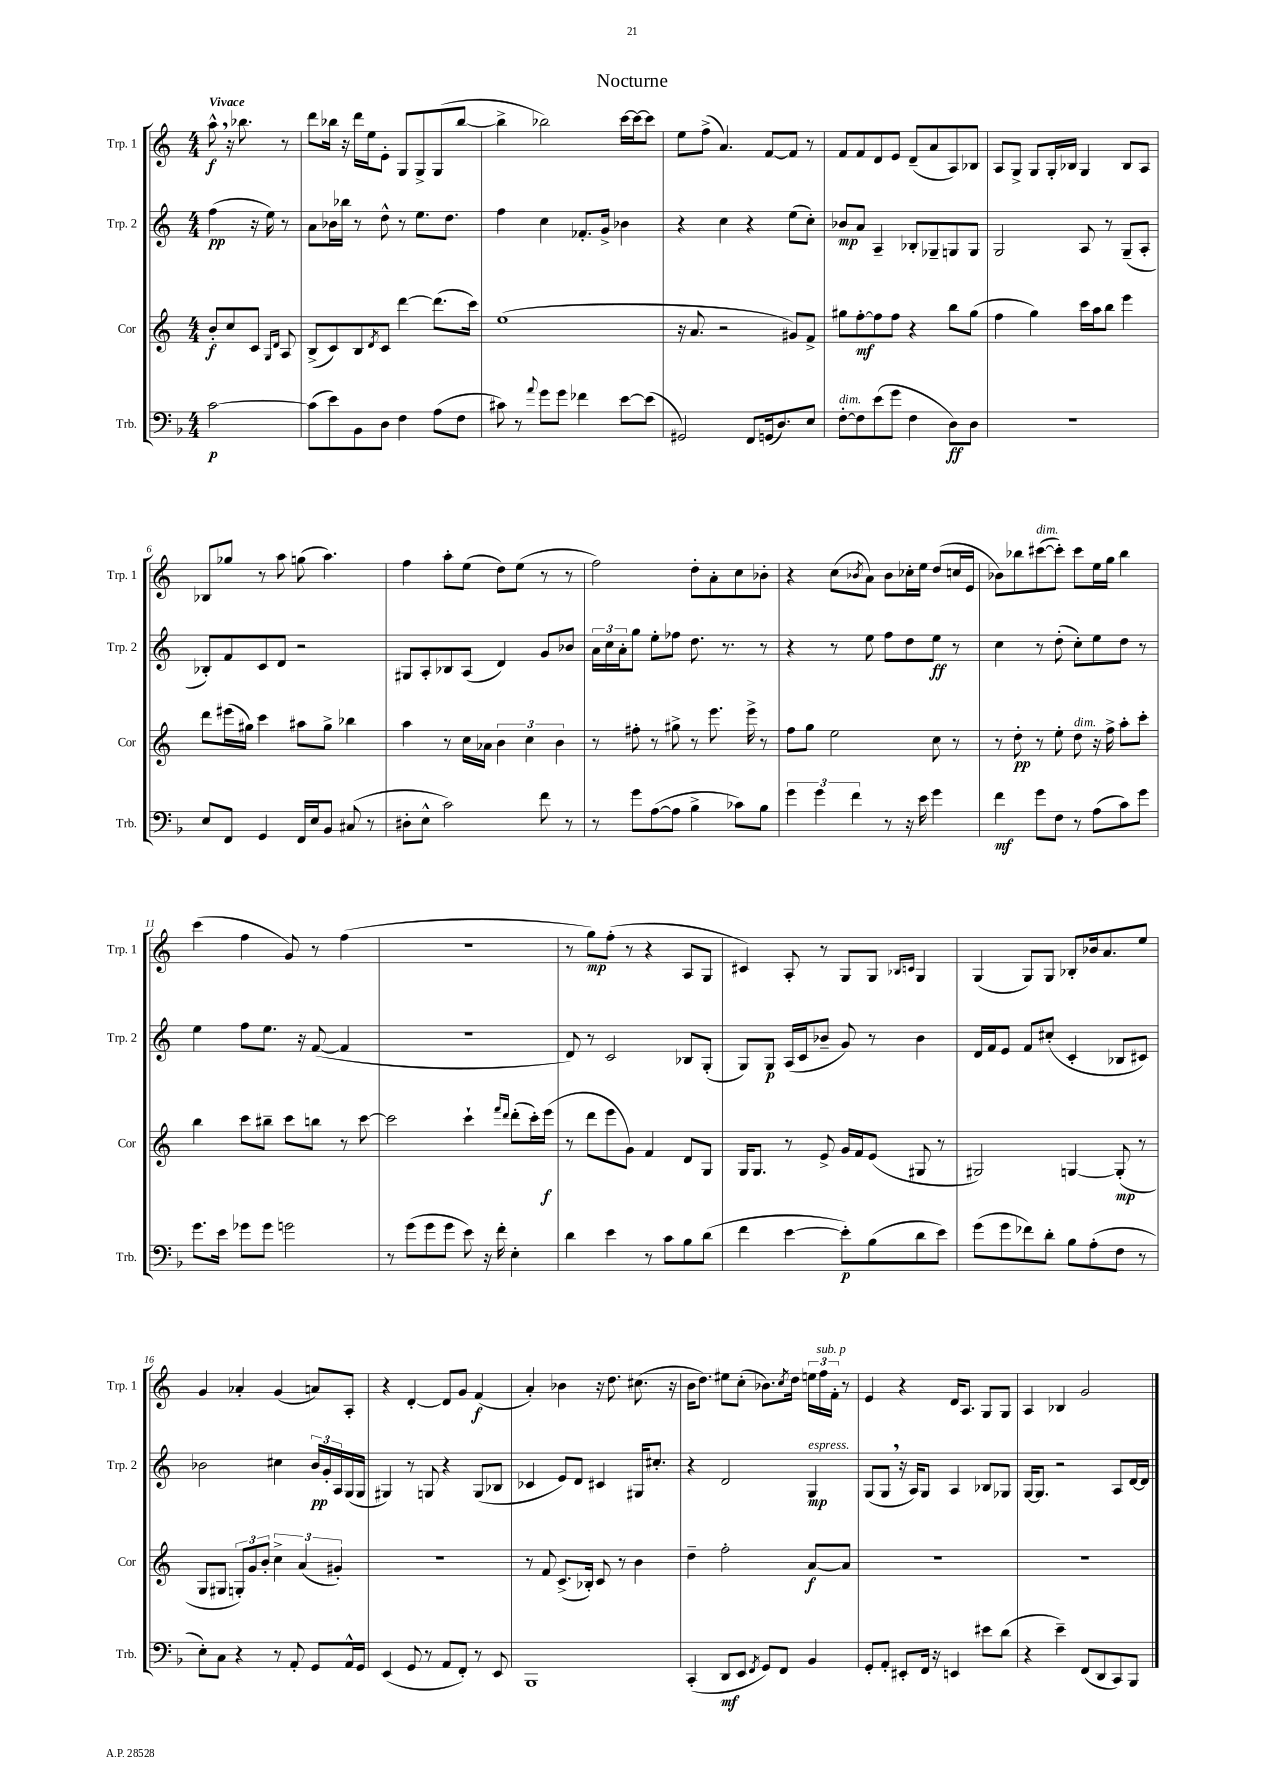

**kern	**dynam	**kern	**dynam	**kern	**dynam	**kern	**dynam
*part4	*part4	*part3	*part3	*part2	*part2	*part1	*part1
*staff4	*staff4	*staff3	*staff3	*staff2	*staff2	*staff1	*staff1
*I"Trb.	*	*I"Cor	*	*I"Trp. 2	*	*I"Trp. 1	*
*I'Trb.	*	*I'Cor	*	*I'Trp. 2	*	*I'Trp. 1	*
*clefF4	*	*clefG2	*	*clefG2	*	*clefG2	*
*k[b-]	*	*k[]	*	*k[]	*	*k[]	*
*M4/4	*	*M4/4	*	*M4/4	*	*M4/4	*
=	=	=	=	=	=	=	=
!	!	!	!	!	!	!LO:TX:a:B:t=Vivace	!
[2c\	p	8b'/L	f	(4ff\	pp	8aa^^,\	f
.	.	8cc/	.	.	.	16r	.
.	.	.	.	.	.	8.bb-X\	.
.	.	8c/J	.	16r	.	.	.
.	.	.	.	16ee\)	.	.	.
.	.	16qqG/LL	.	.	.	.	.
.	.	16qqd/JJ	.	.	.	.	.
.	.	8A/	.	8r	.	8r	.
=1	=1	=1	=1	=1	=1	=1	=1
(8c\L]	.	(8B^/L	.	8a\L	.	8ddd\L	.
8e\)	.	8c/)	.	16b-X\L	.	16bb-X\Jk	.
.	.	.	.	16bb-X\JJ	.	16r	.
8BB-\	.	8B/	.	8r	.	16ddd\LL	.
.	.	.	.	.	.	16ee\J	.
.	.	8qd/	.	.	.	.	.
8D\J	.	8c/J	.	8dd^^\	.	8e'\J	.
4F\	.	[4ddd\	.	8r	.	8G/L	.
.	.	.	.	8.ee\L	.	8G^/	.
(8A\L	.	(8.ddd\L]	.	.	.	(8G/	.
.	.	.	.	8.dd\J	.	.	.
8F\J	.	.	.	.	.	[8bb-/J	.
.	.	16ccc\Jk)	.	.	.	.	.
=2	=2	=2	=2	=2	=2	=2	=2
8c#X\)	.	(1ee	.	4ff\	.	4bb-^\]	.
8r	.	.	.	.	.	.	.
8qqa/	.	.	.	.	.	.	.
8g\L	.	.	.	4cc\	.	2bb-X\)	.
8g\J	.	.	.	.	.	.	.
4f-X\	.	.	.	8.f-X'/L	.	.	.
.	.	.	.	16g^/Jk	.	.	.
[8e\L	.	.	.	4b-X\	.	[16ccc\LL	.
.	.	.	.	.	.	16ccc\J_	.
(8e\J]	.	.	.	.	.	8ccc\J]	.
=3	=3	=3	=3	=3	=3	=3	=3
2GG#X/)	.	16r	.	4r	.	8ee\L	.
.	.	8.a/	.	.	.	.	.
.	.	.	.	.	.	(8ff^\J	.
.	.	2r	.	4cc\	.	4.a/)	.
8FF/L	.	.	.	4r	.	.	.
(16GGn/k	.	.	.	.	.	[8f/L	.
8.D/)	.	.	.	.	.	.	.
.	.	8g#X/L)	.	(8ee\L	.	8f/J]	.
8E/J	.	8f^/J	.	8cc'\J)	.	8r	.
=4	=4	=4	=4	=4	=4	=4	=4
!LO:TX:a:i:t=dim.	!	!	!	!	!	!	!
[8F'\L	.	8gg#X\L	.	8b-X/L	mp	8f/L	.
8F\]	.	[8ff'\	mf	8a/J	.	8f/	.
(8e\	.	8ff\]	.	4A~/	.	8d/	.
8g\J	.	8ff\J	.	.	.	8e/J	.
4F\	.	4r	.	8B-X'/L	.	(8d~/L	.
.	.	.	.	8G-X~/	.	8a/	.
8D\L)	ff	8bb\L	.	8Gn/	.	8A/)	.
8D\J	.	(8gg#\J	.	8G/J	.	8B-X/J	.
=5	=5	=5	=5	=5	=5	=5	=5
1r	.	4ff\	.	2G/	.	8A/L	.
.	.	.	.	.	.	8G^/J	.
.	.	4gg\)	.	.	.	8G/L	.
.	.	.	.	.	.	16G'/L	.
.	.	.	.	.	.	16B-X/JJ	.
.	.	16ccc\LL	.	8A/	.	4G/	.
.	.	16aa\J	.	.	.	.	.
.	.	8bb\J	.	8r	.	.	.
.	.	4eee\	.	(8G~/L	.	8B-/L	.
.	.	.	.	8A'/J	.	8A/J	.
!!LO:LB:g=z
=6	=6	=6	=6	=6	=6	=6	=6
8E/L	.	8ddd\L	.	8B-X'/L)	.	8B-X/L	.
8FF/J	.	(16eee#X\L	.	8f/	.	8gg-X/J	.
.	.	16gg#X\JJ)	.	.	.	.	.
4GG/	.	4ccc\	.	8c/	.	8r	.
.	.	.	.	8d/J	.	8aa\	.
16FF/LL	.	8aa#X\L	.	2r	.	(8ggn\	.
16E/J	.	.	.	.	.	.	.
8BB-/J	.	8gg#^\J	.	.	.	4.aa\)	.
(8C#X/	.	4bb-X\	.	.	.	.	.
8r	.	.	.	.	.	.	.
=7	=7	=7	=7	=7	=7	=7	=7
8D#X'\L	.	4aa\	.	8G#X/L	.	4ff\	.
8E^^\J	.	.	.	8A'/	.	.	.
2c\)	.	8r	.	8B-X/	.	8aa'\L	.
.	.	16cc\LL	.	(8A/J	.	(8ee\J	.
.	.	16a-X\JJ	.	.	.	.	.
.	.	6b\	.	4d/)	.	8dd\L)	.
.	.	.	.	.	.	(8ee\J	.
.	.	6cc\	.	.	.	.	.
8f\	.	.	.	8g/L	.	8r	.
.	.	6b\	.	.	.	.	.
8r	.	.	.	8b-X/J	.	8r	.
=8	=8	=8	=8	=8	=8	=8	=8
8r	.	8r	.	24a\LL	.	2ff\)	.
.	.	.	.	24cc\	.	.	.
.	.	.	.	24a'\J	.	.	.
8g\L	.	8ff#X'\	.	8gg\J	.	.	.
([8A\	.	8r	.	8ee'\L	.	.	.
8A\J]	.	8gg#X^\	.	8ff-X\J	.	.	.
4B-^\	.	8r	.	8.dd\	.	8dd'\L	.
.	.	8.eee\	.	.	.	8a'\	.
.	.	.	.	8.r	.	.	.
8c-X\L)	.	.	.	.	.	8cc\	.
.	.	16eee^\	.	.	.	.	.
8B-\J	.	8r	.	8r	.	8b-X'\J	.
=9	=9	=9	=9	=9	=9	=9	=9
6g\	.	8ff\L	.	4r	.	4r	.
.	.	8gg\J	.	.	.	.	.
6g\	.	.	.	.	.	.	.
.	.	2ee\	.	8r	.	(8cc\L	.
6f\	.	.	.	.	.	.	.
.	.	.	.	.	.	8qb-X/	.
.	.	.	.	8ee\	.	8a\J)	.
8r	.	.	.	8ff\L	.	8b-\L	.
16r	.	.	.	8dd\	.	16cc-X'\L	.
16e\	.	.	.	.	.	16ee\JJ	.
4g\	.	8cc\	.	8ee\J	ff	(8dd/L	.
.	.	8r	.	8r	.	16ccn/L	.
.	.	.	.	.	.	16e/JJ	.
=10	=10	=10	=10	=10	=10	=10	=10
4f\	mf	8r	.	4cc\	.	8b-X\L)	.
.	.	8dd'\	pp	.	.	8bb-X\	.
!	!	!	!	!	!	!LO:TX:a:i:t=dim.	!
8g\L	.	8r	.	8r	.	([8ccc#X\	.
8F\J	.	8ee'\	.	(8dd'\	.	8ccc#'\J])	.
!	!	!LO:TX:a:i:t=dim.	!	!	!	!	!
8r	.	8dd\	.	8cc'\L)	.	8ccc#\L	.
(8A\L	.	16r	.	8ee\	.	16ee\L	.
.	.	16ff^\	.	.	.	16gg\JJ	.
8c\)	.	8aa'\L	.	8dd\J	.	4bb-\	.
8g\J	.	8ccc'\J	.	8r	.	.	.
!!LO:LB:g=z
=11	=11	=11	=11	=11	=11	=11	=11
8.g\L	.	4bb\	.	4ee\	.	(4ccc\	.
16e\Jk	.	.	.	.	.	.	.
8g-X\L	.	8ccc\L	.	8ff\L	.	4ff\	.
8g-\J	.	8bb#X~\J	.	8.ee\J	.	.	.
2gn\	.	8ccc\L	.	.	.	8g/)	.
.	.	.	.	16r	.	.	.
.	.	8bbn\J	.	([8f/	.	8r	.
.	.	8r	.	4f/]	.	(4ff\	.
.	.	[8ccc\	.	.	.	.	.
=12	=12	=12	=12	=12	=12	=12	=12
8r	.	2ccc\]	.	1r	.	1r	.
(8g\L	.	.	.	.	.	.	.
8g\	.	.	.	.	.	.	.
8g\J	.	.	.	.	.	.	.
8e\)	.	4ccc`\	.	.	.	.	.
16r	.	.	.	.	.	.	.
16f'\	.	.	.	.	.	.	.
.	.	16qqfff/LL	.	.	.	.	.
.	.	16qqddd/JJ	.	.	.	.	.
4E'\	.	(8ddd'\L	.	.	.	.	.
.	.	16ccc'\L)	.	.	.	.	.
.	.	(16eee\JJ	f	.	.	.	.
=13	=13	=13	=13	=13	=13	=13	=13
4d\	.	8r	.	8d/)	.	8r	.
.	.	8ddd\L	.	8r	.	8gg\L)	mp
4e\	.	8eee\	.	2c/	.	(8ff'\J	.
.	.	8g\J)	.	.	.	8r	.
8r	.	4f/	.	.	.	4r	.
8c\L	.	.	.	.	.	.	.
8B-\	.	8d/L	.	8B-X/L	.	8A/L	.
(8d\J	.	8G/J	.	(8G'/J	.	8G/J	.
=14	=14	=14	=14	=14	=14	=14	=14
4f\	.	16G/KL	.	8G/L)	.	4c#X/)	.
.	.	8.G/J	.	.	.	.	.
.	.	.	.	8G/J	p	.	.
[4e\	.	8r	.	(16A/LL	.	8A'/	.
.	.	.	.	16c/J	.	.	.
.	.	8e^/	.	8b-X~/J	.	8r	.
8e'\L])	p	16g/LL	.	8g/)	.	8G/L	.
.	.	16f/J	.	.	.	.	.
(8B-\	.	(8e/J	.	8r	.	8G/J	.
.	.	.	.	.	.	16qqB-X/LL	.
.	.	.	.	.	.	16qqcn/JJ	.
8d\	.	8G#X/	.	4b-\	.	4G/	.
8e\J)	.	8r	.	.	.	.	.
=15	=15	=15	=15	=15	=15	=15	=15
(8g\L	.	2G#X/)	.	16d/LL	.	(4G/	.
.	.	.	.	16f/J	.	.	.
8g\	.	.	.	8e/J	.	.	.
8f-X\)	.	.	.	8f/L	.	8G/L)	.
8d'\J	.	.	.	(8cc#X'/J	.	8G/J	.
8B-\L	.	[4Gn/	.	4c'/	.	8B-X'/L	.
(8A'\	.	.	.	.	.	16b-X/k	.
.	.	.	.	.	.	8.a/	.
8F\J	.	(8G'/]	mp	8B-X/L	.	.	.
8r	.	8r	.	8c#X/J)	.	8ee/J	.
!!LO:LB:g=z
=16	=16	=16	=16	=16	=16	=16	=16
8E'\L)	.	8G/L	.	2b-X\	.	4g/	.
8C\J	.	8G#X/J	.	.	.	.	.
4r	.	12Gn'/L)	.	.	.	4a-X'/	.
.	.	12g/	.	.	.	.	.
.	.	12b'/J	.	.	.	.	.
8r	.	6cc^\	.	4cc#X\	.	(4g/	.
8AA'/	.	.	.	.	.	.	.
.	.	(6a/	.	.	.	.	.
8GG/L	.	.	.	24b-/LL	pp	8an/L)	.
.	.	.	.	24g'/	.	.	.
.	.	6g#X'/)	.	24A/	.	.	.
16AA^^/L	.	.	.	(16G/	.	8A'/J	.
16GG/JJ	.	.	.	16G/JJ	.	.	.
=17	=17	=17	=17	=17	=17	=17	=17
(4EE/	.	1r	.	4G#X/)	.	4r	.
8GG/	.	.	.	8r	.	[4d'/	.
8r	.	.	.	8Gn/	.	.	.
8AA/L	.	.	.	4r	.	8d/L]	.
8FF'/J)	.	.	.	.	.	8g/J	.
8r	.	.	.	(8G/L	.	(4f/	f
8EE/	.	.	.	8B-X/J	.	.	.
=18	=18	=18	=18	=18	=18	=18	=18
1BBB-	.	8r	.	4c-X/	.	4a'/)	.
.	.	8f/	.	.	.	.	.
.	.	(8.c^/L	.	8e/L)	.	4b-X\	.
.	.	.	.	8d/J	.	.	.
.	.	16B-X'/Jk)	.	.	.	.	.
.	.	8c/	.	4c#X/	.	16r	.
.	.	.	.	.	.	8.dd\	.
.	.	8r	.	.	.	.	.
.	.	4b\	.	16G#X/KL	.	(8.cc#X\	.
.	.	.	.	8.cc#X'/J	.	.	.
.	.	.	.	.	.	16r	.
=19	=19	=19	=19	=19	=19	=19	=19
(4CC'/	.	4dd~\	.	4r	.	16b\KL	.
.	.	.	.	.	.	8.dd\J)	.
8DD/L	mf	2ff'\	.	2d/	.	8ee#X\L	.
8EE/J	.	.	.	.	.	(8cc'\J	.
8qFF/	.	.	.	.	.	.	.
8GG/L)	.	.	.	.	.	8.b-X\L)	.
8FF/J	.	.	.	.	.	.	.
.	.	.	.	.	.	8qcc/	.
.	.	.	.	.	.	16dd\Jk	.
!	!	!	!	!LO:TX:a:i:t=espress.	!	!	!
4BB-/	.	[8a/L	f	4G/	mp	24een\LL	.
!	!	!	!	!	!	!LO:TX:a:i:t=sub. p	!
.	.	.	.	.	.	24ff\	.
.	.	.	.	.	.	24f'\JJ	.
.	.	8a/J]	.	.	.	8r	.
=20	=20	=20	=20	=20	=20	=20	=20
8GG'/L	.	1r	.	(8G/L	.	4e/	.
8AA'/J	.	.	.	8G,/J	.	.	.
8EE#X'/L	.	.	.	16r	.	4r	.
.	.	.	.	16A/KL)	.	.	.
16FF/Jk	.	.	.	8G/J	.	.	.
16r	.	.	.	.	.	.	.
4EEn/	.	.	.	4A/	.	16d/KL	.
.	.	.	.	.	.	8.A/J	.
8e#X\L	.	.	.	8B-X/L	.	8G/L	.
(8d\J	.	.	.	8G-X/J	.	8G/J	.
=21	=21	=21	=21	=21	=21	=21	=21
4r	.	1r	.	[16G/KL	.	4A/	.
.	.	.	.	8.G/J]	.	.	.
4e~\)	.	.	.	2r	.	4B-X/	.
(8FF/L	.	.	.	.	.	2g/	.
8DD/	.	.	.	.	.	.	.
8CC/)	.	.	.	8A/L	.	.	.
8BBB-/J	.	.	.	[16d/L	.	.	.
.	.	.	.	16d/JJ]	.	.	.
==	==	==	==	==	==	==	==
*-	*-	*-	*-	*-	*-	*-	*-
